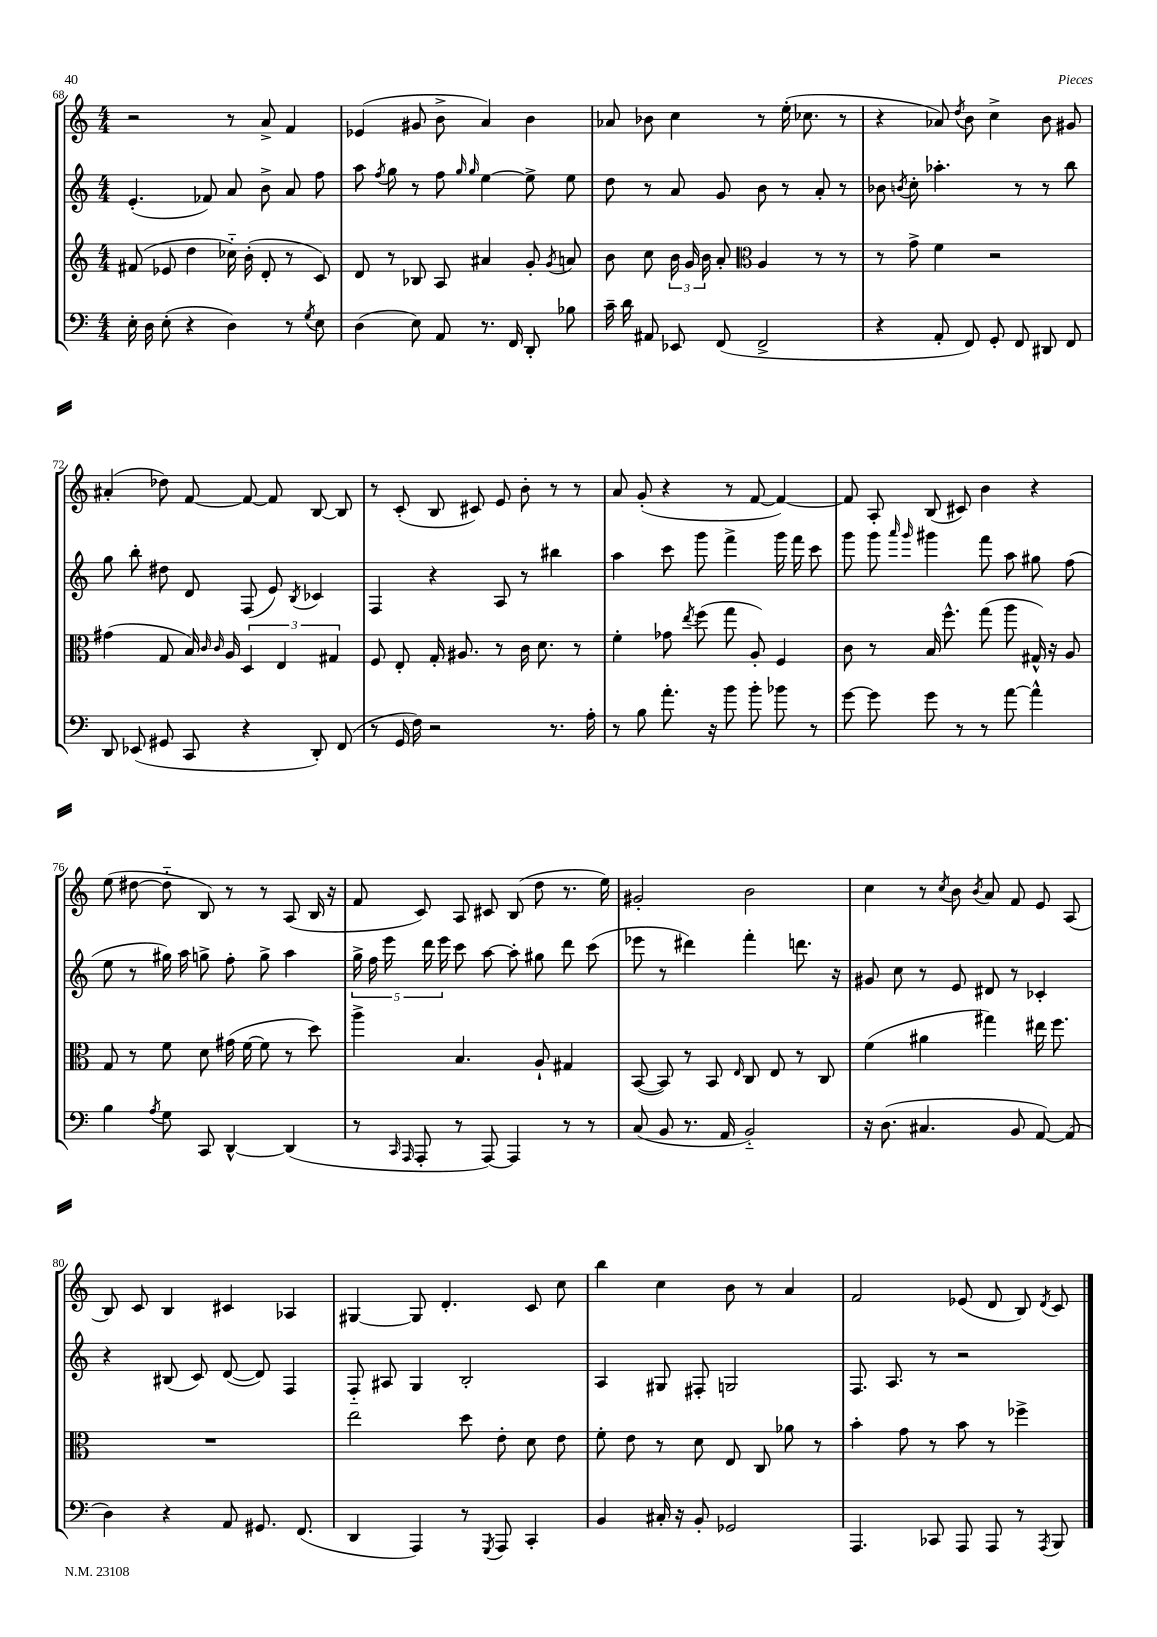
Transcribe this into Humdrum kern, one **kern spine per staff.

**kern	**kern	**kern	**kern
*staff4	*staff3	*staff2	*staff1
*clefF4	*clefG2	*clefG2	*clefG2
*k[]	*k[]	*k[]	*k[]
*M4/4	*M4/4	*M4/4	*M4/4
16E'	(8f#	(4.e'	2r
16D	.	.	.
(8E'	8e-	.	.
4r	4dd	.	.
.	.	8f-)	.
4D)	16cc-'~)	8a	8r
.	(16b'	.	.
.	8d'	8b^	8a^
8r	8r	8a	4f
8qG	.	.	.
8E	8c)	8ff	.
=	=	=	=
(4D	8d	8aa	(4e-
.	.	8qff	.
.	8r	8gg	.
8E)	8B-	8r	8g#
8AA	8A	8ff	8b^
.	.	16qqgg	.
.	.	16qqgg	.
8.r	4a#	[4ee	4a)
16FF	.	.	.
8DD'	8g'	8ee^]	4b
.	8qg	.	.
8B-	8a	8ee	.
=	=	=	=
16c~	8b	8dd	8a-
16d	.	.	.
8AA#	8cc	8r	8b-
8EE-	24b	8a	4cc
.	24g	.	.
.	24b	.	.
(8FF	8a'	8g	.
*	*clefC3	*	*
2FF^	4A	8b	8r
.	.	8r	(16ee'
.	.	.	8.cc-
.	8r	8a'	.
.	8r	8r	8r
=	=	=	=
4r	8r	8b-	4r
.	.	8qb	.
.	8g^	8cc'	.
8AA'	4f	4.aa-'	8a-)
.	.	.	8qdd
8FF)	.	.	8b
8GG'	2r	.	4cc^
8FF	.	8r	.
8DD#	.	8r	8b
8FF	.	8bb	8g#
=	=	=	=
8DD	(4g#	8gg	(4a#'
(8EE-	.	8bb'	.
8GG#	8G	8dd#	8dd-)
8CC	16B)	8d	[8f
.	16qqc	.	.
.	16qqc	.	.
.	16A	.	.
4r	6D	(8F	8f_
.	.	8e)	8f]
.	6E	.	.
.	.	8qB	.
8DD')	.	4c-	[8B
.	6G#	.	.
(8FF	.	.	8B]
=	=	=	=
8r	8F	4F	8r
16GG	8E'	.	(8c'
16F)	.	.	.
2r	16G'	4r	8B
.	8.A#	.	.
.	.	.	8c#)
.	8r	8A	8e
.	16c	8r	8b'
.	8.d	.	.
8.r	.	4bb#	8r
.	8r	.	8r
16A'	.	.	.
=	=	=	=
8r	4f'	4aa	8a
8B	.	.	(8g'
8.a'	8g-	8ccc	4r
.	8qee	.	.
.	(8ff	8ggg	.
16r	.	.	.
8b	8gg	4fff^	8r
8b'	8A')	.	[8f
8b-	4F	16ggg	4f_)
.	.	16fff	.
8r	.	8ccc	.
=	=	=	=
[8g	8c	8ggg	8f]
8g]	8r	8ggg	8A'
.	.	16qqaaa	.
.	.	16qqggg	.
8g	16B	4ggg#	(8B
.	8.ff^^	.	.
8r	.	.	8c#)
8r	(8gg	8fff	4b
[8a	8aa	8aa	.
4a^^]	16G#^^)	8gg#	4r
.	16r	.	.
.	8A	(8ff	.
=	=	=	=
4B	8G	8ee	(8ee
.	8r	8r	[8dd#
8qA	.	.	.
8G	8f	16gg#)	8dd#'~]
.	.	16aa	.
8CC	8d	8gg^	8B)
[4DD^^	(16g#	8ff'	8r
.	[16f	.	.
.	8f]	8gg^	8r
(4DD]	8r	4aa	(8A
.	8dd)	.	16B
.	.	.	16r
=	=	=	=
8r	4aa^	20gg^	8f
.	.	20ff	.
.	.	20eee	.
16qqCC	.	.	.
16qqAAA	.	.	.
8AAA'	.	.	8c)
.	.	20ddd	.
.	.	20eee	.
8r	4.B	8ccc	8A
[8AAA)	.	[8aa	8c#
4AAA]	.	8aa']	(8B
.	8A`	8gg#	8dd
8r	4G#	8ddd	8.r
8r	.	(8ccc	.
.	.	.	16ee)
=	=	=	=
(8C	([8BB	8eee-	2g#'
8BB	8BB])	8r	.
8.r	8r	4ddd#)	.
.	8BB	.	.
16AA	.	.	.
.	16qqE	.	.
2BB'~)	8C	4fff'	2b
.	8E	.	.
.	8r	8.ddd	.
.	8C	.	.
.	.	16r	.
=	=	=	=
16r	(4f	8g#	4cc
(8.D	.	.	.
.	.	8cc	.
4.C#	4a#	8r	8r
.	.	.	8qcc
.	.	8e	8b
.	.	.	8qb
.	4gg#)	8d#	8a
8BB	.	8r	8f
[8AA)	16ee#	4c-'	8e
.	8.ff	.	.
(8AA]	.	.	(8A
=	=	=	=
4D)	1r	4r	8B)
.	.	.	8c
4r	.	(8B#	4B
.	.	8c)	.
8AA	.	([8d	4c#
8.GG#	.	8d])	.
.	.	4F	4A-
(8.FF	.	.	.
=	=	=	=
4DD	2ee	8F'~	[4G#
.	.	8A#	.
4AAA)	.	4G	8G#]
.	.	.	4.d'
8r	8dd	2B'	.
8qGGG	.	.	.
8AAA	8e'	.	.
4CC'	8d	.	8c
.	8e	.	8cc
=	=	=	=
4BB	8f'	4A	4bb
.	8e	.	.
16C#'	8r	8G#	4cc
16r	.	.	.
8BB'	8d	8F#'	.
2GG-	8E	2G	8b
.	8C	.	8r
.	8a-	.	4a
.	8r	.	.
=	=	=	=
4.AAA	4b'	8.F	2f
.	.	8.A	.
.	8g	.	.
8CC-	8r	8r	.
8AAA	8b	2r	(8e-
8AAA	8r	.	8d
8r	4ff-^	.	8B)
8qAAA	.	.	8qd
8BBB	.	.	8c
==	==	==	==
*-	*-	*-	*-
